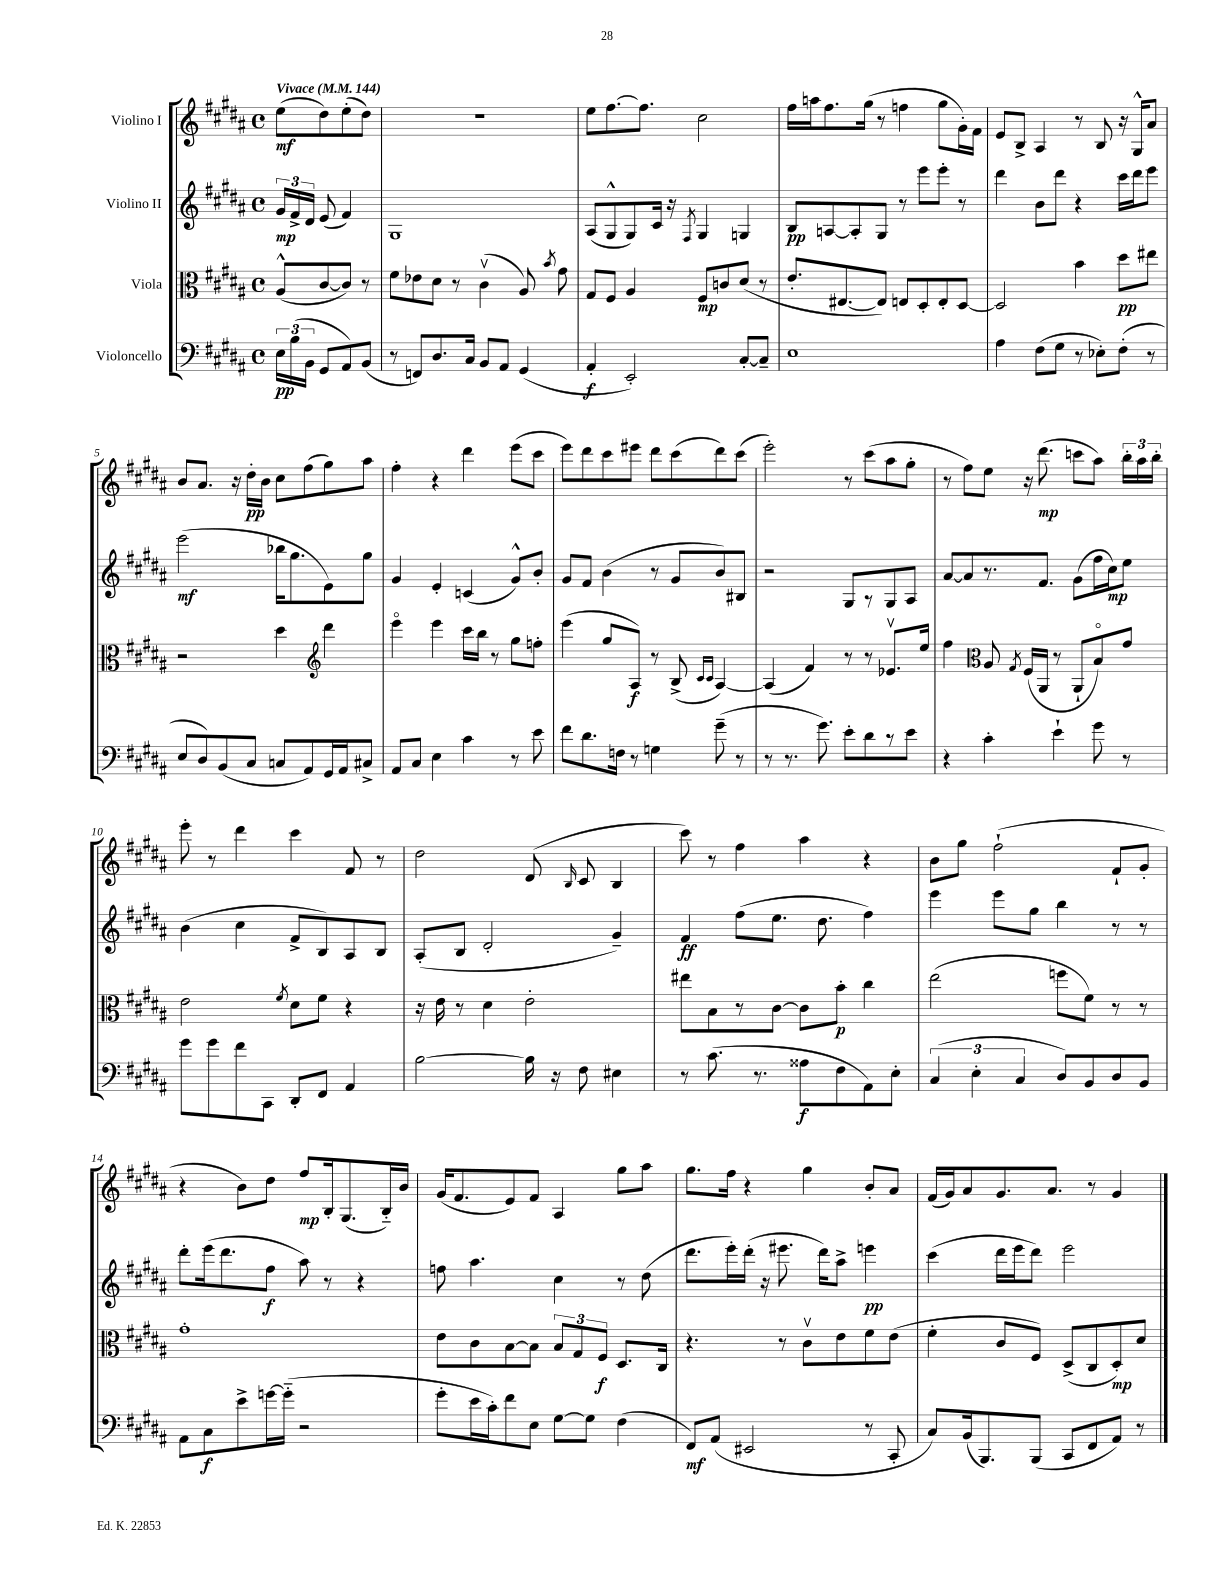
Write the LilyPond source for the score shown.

<<
\new StaffGroup <<
\new Staff = "s0" \with { instrumentName = "Violino I" } {
    \clef treble \key b \major \defaultTimeSignature \time 4/4 \partial 2 \tempo "Vivace" 4 = 144
    \autoBeamOff e''8[\mf( dis''8) e''8-.( dis''8]) |
    R1 |
    e''8[ fis''8.~ fis''8.] cis''2 |
    fis''16[ a''16 fis''8. gis''16]( r8 f''4 gis''8[ gis'16-.) fis'16] |
    e'8[ b8]-> ais4 r8 b8 r16 gis16[-^ ais'8] |
    b'8[ ais'8.] r16 dis''16[-.\pp b'16] cis''8[ fis''8( gis''8) ais''8] |
    fis''4-. r4 dis'''4 e'''8[( cis'''8] |
    e'''8[) dis'''8 cis'''8 eis'''8] dis'''8[ cis'''8( dis'''8) cis'''8]( |
    e'''2-.) r8 cis'''8[( ais''8 gis''8]-. |
    r8 fis''8[) e''8] r16 dis'''8.\mp( c'''8[ ais''8]) \tuplet 3/2 { b''16[-. ais''16 b''16]-. } |
    e'''8-. r8 dis'''4 cis'''4 fis'8 r8 |
    dis''2 dis'8( \grace { b16 } cis'8 b4 |
    cis'''8) r8 fis''4 ais''4 r4 |
    b'8[ gis''8] fis''2-!( fis'8[-! gis'8]-. |
    r4 b'8[) dis''8] fis''8[\mp b16-. gis8.( b16-_) b'16] |
    gis'16[( fis'8. e'8) fis'8] ais4 gis''8[ ais''8] |
    gis''8.[ fis''16] r4 gis''4 b'8[-. ais'8] |
    fis'16[( gis'16) ais'8 gis'8. ais'8.] r8 gis'4 \bar "|." |
}
\new Staff = "s1" \with { instrumentName = "Violino II" } {
    \clef treble \key b \major \defaultTimeSignature \time 4/4 \partial 2
    \autoBeamOff \tuplet 3/2 { gis'16[\mp fis'16-> dis'16] } e'8( fis'4) |
    gis1 |
    ais8[( gis8-^ gis8) cis'16] r16 \acciaccatura { fis8 } gis4 g4 |
    b8[\pp a8~ a8-. gis8] r8 e'''8[ e'''8]-. r8 |
    dis'''4 b'8[ dis'''8] r4 cis'''16[ dis'''16 e'''8] |
    e'''2\mf( bes''16[ gis''8. e'8) gis''8] |
    gis'4 e'4-. c'4( gis'8[-^) b'8]-. |
    gis'8[ fis'8] b'4( r8 gis'8[ b'8) bis8] |
    r2 gis8[ r8 gis8 ais8] |
    ais'8[~ ais'8 r8. fis'8.] gis'8[( fis''16 cis''16\mp) e''8] |
    b'4( cis''4 fis'8[-> b8) ais8 b8] |
    ais8[-.( b8] dis'2-. gis'4--) |
    fis'4\ff fis''8[( e''8.] dis''8. fis''4) |
    e'''4 e'''8[ gis''8] b''4 r8 r8 |
    dis'''8[-. e'''16( dis'''8. fis''8]\f ais''8) r8 r4 |
    f''8 ais''4. cis''4 r8 dis''8( |
    dis'''8.[ e'''16-.) dis'''16]-.( r16 eis'''8. dis'''16[) ais''8]-> e'''4\pp |
    cis'''4( dis'''16[ e'''16 dis'''8]) e'''2 \bar "|." |
}
\new Staff = "s2" \with { instrumentName = "Viola" } {
    \clef alto \key b \major \defaultTimeSignature \time 4/4 \partial 2
    \autoBeamOff ais8[-^( cis'8~ cis'8]) r8 |
    fis'8[ ees'8 dis'8] r8 cis'4\upbow( ais8) \acciaccatura { b'8 } gis'8 |
    gis8[ fis8] ais4 fis8[\mp c'8 dis'8]( r8 |
    e'8.[-. eis8.~ eis8]) e8[ dis8-. e8-. dis8]~ |
    dis2 b'4 dis''8[\pp eis''8] |
    r2 dis''4 \clef treble dis'''4 |
    e'''4\flageolet e'''4 cis'''16[ b''16] r8 gis''8[ f''8]-. |
    e'''4( gis''8[ ais8]\f) r8 b8->( \grace { cis'16[ cis'16] } ais4~) |
    ais4( fis'4) r8 r8 ees'8.[\upbow e''16] |
    fis''4 \clef alto ais8 \acciaccatura { gis8 } fis16[( ais,16] r8 ais,8[-! b8\flageolet) gis'8] |
    e'2 \acciaccatura { fis'8 } dis'8[ fis'8] r4 |
    r16 e'16 r8 dis'4 e'2-. |
    eis''8[ b8 r8 cis'8]~ cis'8[ b'8]-.\p cis''4 |
    e''2( f''8[ fis'8]) r8 r8 |
    gis'1-. |
    e'8[ cis'8 b8~ b8] \tuplet 3/2 { b8[ gis8 fis8]\f } dis8.[ cis16] |
    r4. r8 cis'8[\upbow e'8 fis'8 e'8]( |
    fis'4-. cis'8[ fis8]) dis8[->( cis8 dis8-.\mp) dis'8] \bar "|." |
}
\new Staff = "s3" \with { instrumentName = "Violoncello" } {
    \clef bass \key b \major \defaultTimeSignature \time 4/4 \partial 2
    \autoBeamOff \tuplet 3/2 { e16[\pp b16( b,16] } gis,8[ ais,8) b,8]( |
    r8 f,8[) dis8. cis16] b,8[ ais,8] gis,4( |
    ais,4-.\f e,2-.) cis8[~-. cis8]-- |
    e1 |
    ais4 fis8[( gis8] r8 ees8[-.) fis8]-.( r8 |
    e8[ dis8) b,8( cis8] c8[ ais,8) gis,16 ais,16 cis8]-> |
    ais,8[ cis8] e4 cis'4 r8 e'8 |
    fis'8[ dis'8. f16] r8 g4 gis'8--( r8 |
    r8 r8. gis'8.) e'8[-. dis'8 r8 e'8] |
    r4 cis'4-. e'4-! gis'8 r8 |
    gis'8[ gis'8 fis'8 cis,8] dis,8[-. fis,8] ais,4 |
    b2~ b16 r16 fis8 eis4 |
    r8 cis'8.( r8. aisis8[\f fis8 ais,8) e8]-. |
    \tuplet 3/2 { cis4( e4-. cis4 } dis8[) b,8 dis8 b,8] |
    ais,8[ cis8\f e'8-> g'16~ g'16]-_( r2 |
    gis'8[-. e'16 cis'16-.) fis'8 e8] gis8[~ gis8] fis4( |
    fis,8[\mf) ais,8]( eis,2 r8 cis,8-. |
    cis8[) b,16( b,,8.) b,,8]( cis,8[ fis,8 ais,8]) r8 \bar "|." |
}
>>
>>
